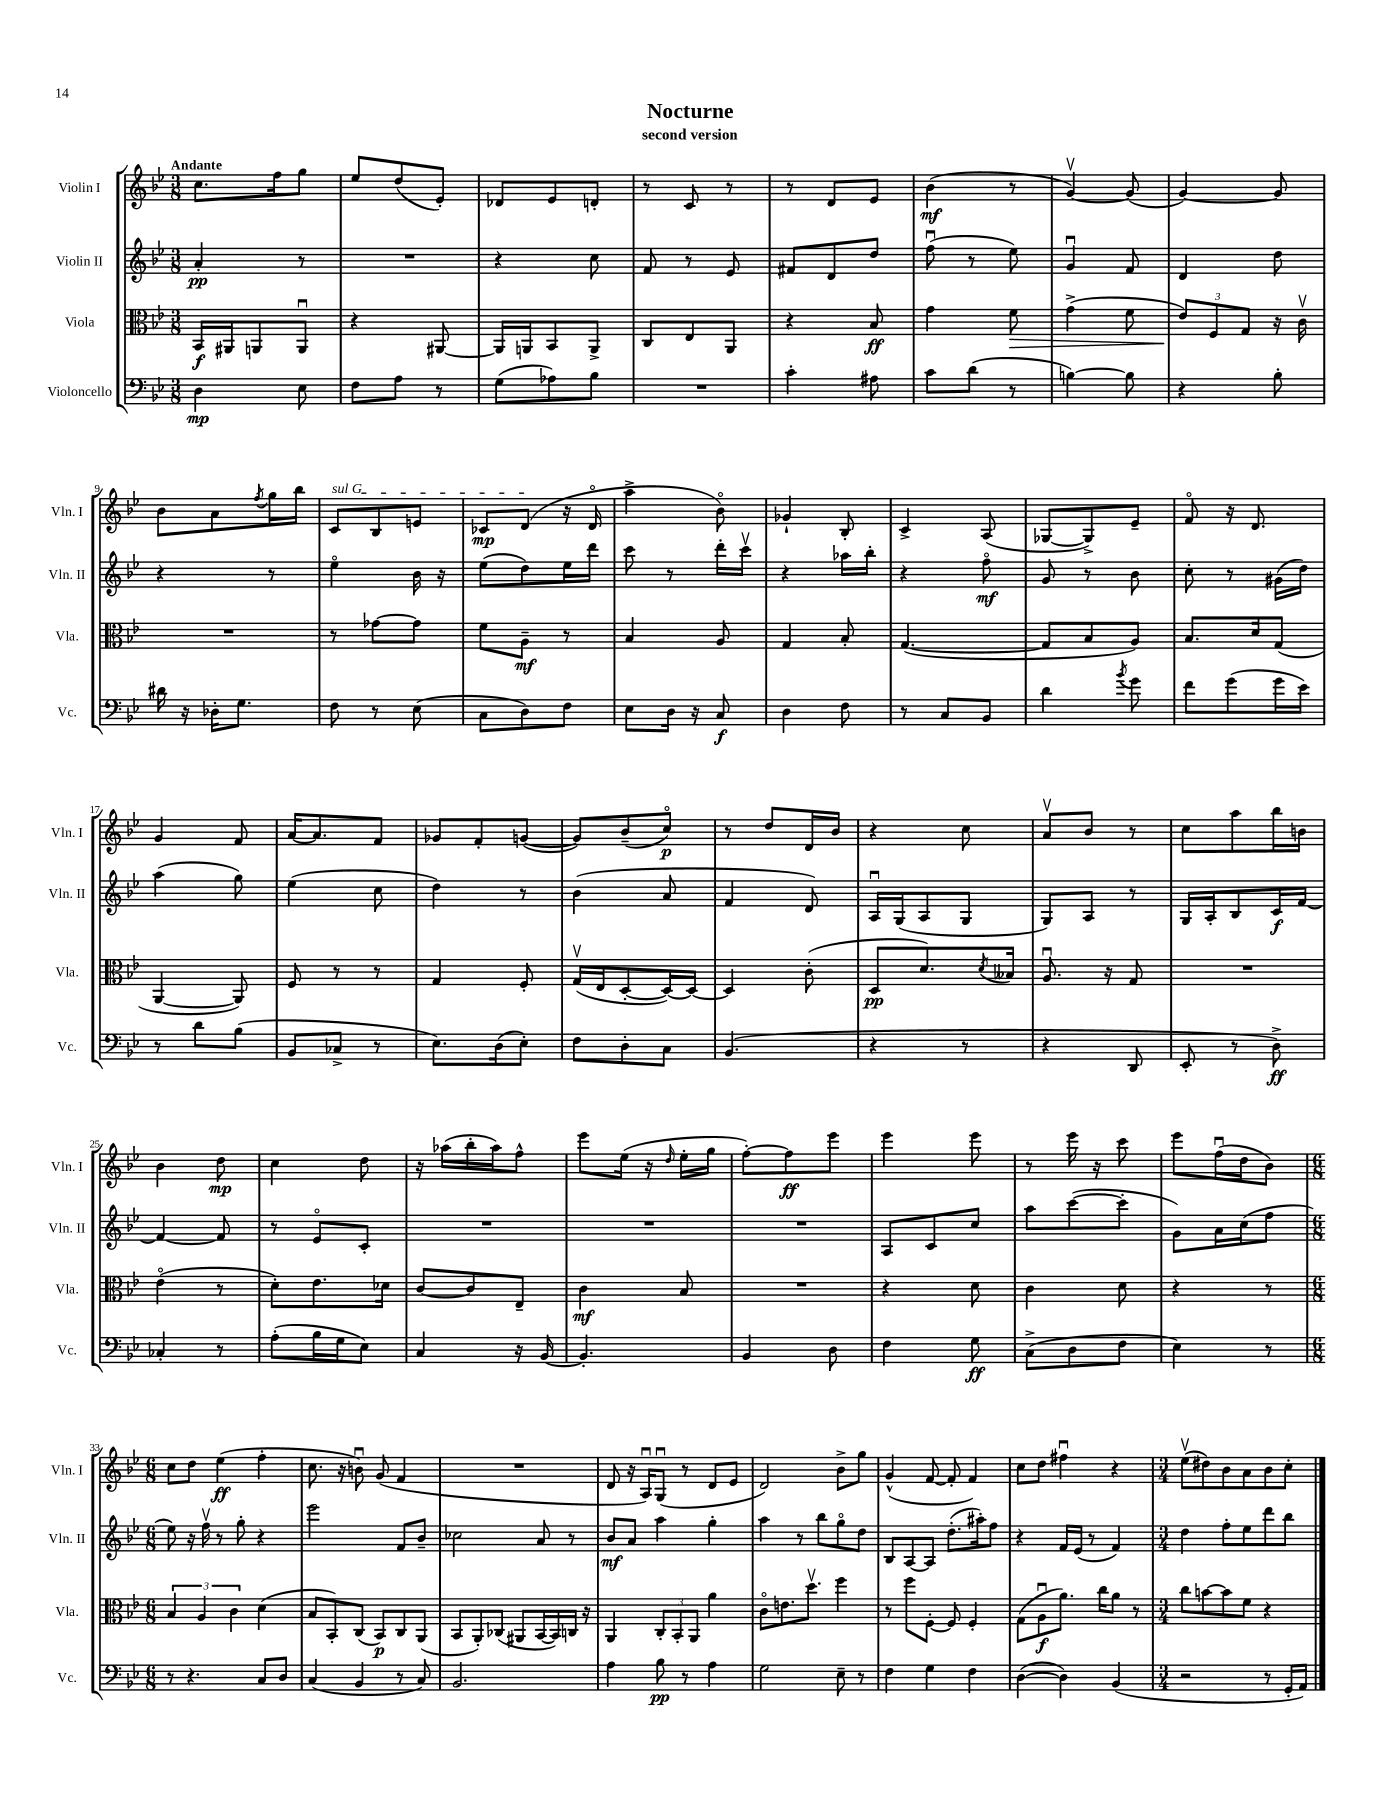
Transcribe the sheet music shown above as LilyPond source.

\header { title = "Nocturne" subtitle = "second version" }
<<
\new StaffGroup <<
\new Staff = "s0" \with { instrumentName = "Violin I" shortInstrumentName = "Vln. I" } {
    \clef treble \key bes \major \numericTimeSignature \time 3/8 \tempo "Andante"
    c''8. f''16 g''8 |
    ees''8 d''8( ees'8-.) |
    des'8 ees'8 d'8-. |
    r8 c'8 r8 |
    r8 d'8 ees'8 |
    bes'4\mf( r8 |
    g'4~\upbow) g'8( |
    g'4~) g'8 |
    bes'8 a'8 \acciaccatura { f''8 } g''16 bes''16 |
    \once \override TextSpanner.bound-details.left.text = \markup { \italic "sul G" } c'8\startTextSpan bes8 e'8 |
    ces'8\mp d'8\stopTextSpan( r16 d'16\flageolet |
    a''4-> bes'8\flageolet) |
    ges'4-! bes8-. |
    c'4-> a8( |
    ges8~ ges8->) ees'8-- |
    f'8\flageolet r16 d'8. |
    g'4 f'8 |
    a'16~ a'8. f'8 |
    ges'8 f'8-. g'8~( |
    g'8) bes'8--( c''8\flageolet\p) |
    r8 d''8 d'16 bes'16 |
    r4 c''8 |
    a'8\upbow bes'8 r8 |
    c''8 a''8 bes''16 b'16 |
    bes'4 d''8\mp |
    c''4 d''8 |
    r16 aes''16( bes''16-. aes''16) f''8-^ |
    ees'''8 ees''16( r16 \grace { d''16 } ees''16-. g''16 |
    f''8~-.) f''8\ff ees'''8 |
    ees'''4 ees'''8 |
    r8 ees'''16 r16 c'''8 |
    ees'''8 f''16\downbow( d''16 bes'8) |
    \numericTimeSignature \time 6/8 c''8 d''8 ees''4\ff( f''4-. |
    c''8. r16 b'8\downbow) g'8( f'4 |
    R2. |
    d'8 r16 a16\downbow) g8\downbow( r8 d'8 ees'8 |
    d'2) bes'8-> g''8 |
    g'4-^( f'8~ f'8-. f'4) |
    c''8 d''8 fis''4\downbow r4 |
    \numericTimeSignature \time 3/4 ees''8\upbow( dis''8) bes'8 a'8 bes'8 c''8-. \bar "|." |
}
\new Staff = "s1" \with { instrumentName = "Violin II" shortInstrumentName = "Vln. II" } {
    \clef treble \key bes \major \numericTimeSignature \time 3/8
    a'4-.\pp r8 |
    R4. |
    r4 c''8 |
    f'8 r8 ees'8 |
    fis'8 d'8 d''8 |
    f''8\downbow( r8 ees''8) |
    g'4\downbow f'8 |
    d'4 d''8 |
    r4 r8 |
    ees''4\flageolet bes'16 r16 |
    ees''8( d''8) ees''16 d'''16 |
    c'''8 r8 d'''16-. c'''16\upbow |
    r4 aes''16 bes''16-. |
    r4 f''8\flageolet\mf |
    g'8 r8 bes'8 |
    c''8-. r8 gis'16( d''16) |
    a''4( g''8) |
    ees''4( c''8 |
    d''4) r8 |
    bes'4( a'8 |
    f'4 d'8) |
    a16\downbow g16( a8 g8 |
    g8) a8 r8 |
    g16 a16-. bes8 c'16\f f'16~ |
    f'4~ f'8 |
    r8 ees'8\flageolet c'8-. |
    R4. |
    R4. |
    R4. |
    a8 c'8 c''8 |
    a''8 c'''8~( c'''8-. |
    g'8) a'16 c''16( f''8 |
    \numericTimeSignature \time 6/8 ees''8) r16 f''16\upbow r8 g''8-. r4 |
    ees'''2 f'8 bes'8-- |
    ces''2 a'8 r8 |
    bes'8\mf a'8 a''4 g''4-. |
    a''4 r8 bes''8 g''8\flageolet d''8 |
    bes8 a8~ a8 d''8.-.( ais''16-.) f''8 |
    r4 f'16 ees'16( r8 f'4) |
    \numericTimeSignature \time 3/4 d''4 f''8-. ees''8 d'''8 bes''8 \bar "|." |
}
\new Staff = "s2" \with { instrumentName = "Viola" shortInstrumentName = "Vla." } {
    \clef alto \key bes \major \numericTimeSignature \time 3/8
    bes,16\f ais,16 a,8 a,8\downbow |
    r4 ais,8~ |
    ais,16 a,16 bes,8 a,8-> |
    c8 ees8 a,8 |
    r4 bes8\ff |
    g'4 f'8\> |
    g'4->( f'8 |
    \tuplet 3/2 { ees'8\!) f8 g8 } r16 c'16\upbow |
    R4. |
    r8 ges'8~ ges'8 |
    f'8 a8--\mf r8 |
    bes4 a8 |
    g4 bes8-. |
    g4.~( |
    g8 bes8 a8) |
    bes8. d'16 g8( |
    a,4~ a,8) |
    f8 r8 r8 |
    g4 f8-. |
    g16\upbow( ees16 d8~-. d16~) d16~ |
    d4 c'8-.( |
    d8\pp d'8.) \acciaccatura { d'8 } beses16 |
    a8.\downbow r16 g8 |
    R4. |
    ees'4\flageolet( r8 |
    d'8-.) ees'8. des'16 |
    c'8~ c'8 ees8-- |
    c'4\mf bes8 |
    R4. |
    r4 d'8 |
    c'4 d'8 |
    r4 r8 |
    \numericTimeSignature \time 6/8 \tuplet 3/2 { bes4 a4 c'4 } d'4( |
    bes8 bes,8-.) c8( bes,8\p) c8 a,8( |
    bes,8 a,8-.) ces8( ais,8 bes,16~ bes,16) c16 r16 |
    a,4 \tuplet 3/2 { c8-. bes,8-. a,8 } a'4 |
    c'8\flageolet e'8. d''8.\upbow f''4 |
    r8 f''8 f8~-. f8 f4-. |
    g8( a8\downbow\f a'8.) c''16 a'8 r8 |
    \numericTimeSignature \time 3/4 c''8 b'8~ b'8 f'8 r4 \bar "|." |
}
\new Staff = "s3" \with { instrumentName = "Violoncello" shortInstrumentName = "Vc." } {
    \clef bass \key bes \major \numericTimeSignature \time 3/8
    d4\mp ees8 |
    f8 a8 r8 |
    g8( aes8) bes8 |
    R4. |
    c'4-. ais8 |
    c'8 d'8( r8 |
    b4~) b8 |
    r4 bes8-. |
    dis'16 r16 des16-. g8. |
    f8 r8 ees8( |
    c8 d8) f8 |
    ees8 d16 r16 c8\f |
    d4 f8 |
    r8 c8 bes,8 |
    d'4 \acciaccatura { bes'8 } g'8 |
    f'8 g'8( g'16 ees'16) |
    r8 d'8 bes8( |
    bes,8 ces8-> r8 |
    ees8.) d16( ees8-.) |
    f8 d8-. c8 |
    bes,4.( |
    r4 r8 |
    r4 d,8 |
    ees,8-. r8 d8->\ff) |
    ces4-. r8 |
    a8-.( bes16 g16 ees8) |
    c4 r16 bes,16~ |
    bes,4.-. |
    bes,4 d8 |
    f4 g8\ff |
    c8->( d8 f8 |
    ees4) r8 |
    \numericTimeSignature \time 6/8 r8 r4. c8 d8 |
    c4( bes,4 r8 c8) |
    bes,2. |
    a4 bes8\pp r8 a4 |
    g2 ees8-- r8 |
    f4 g4 f4 |
    d4~( d4) bes,4( |
    \numericTimeSignature \time 3/4 r2 r8 g,16-. a,16) \bar "|." |
}
>>
>>
